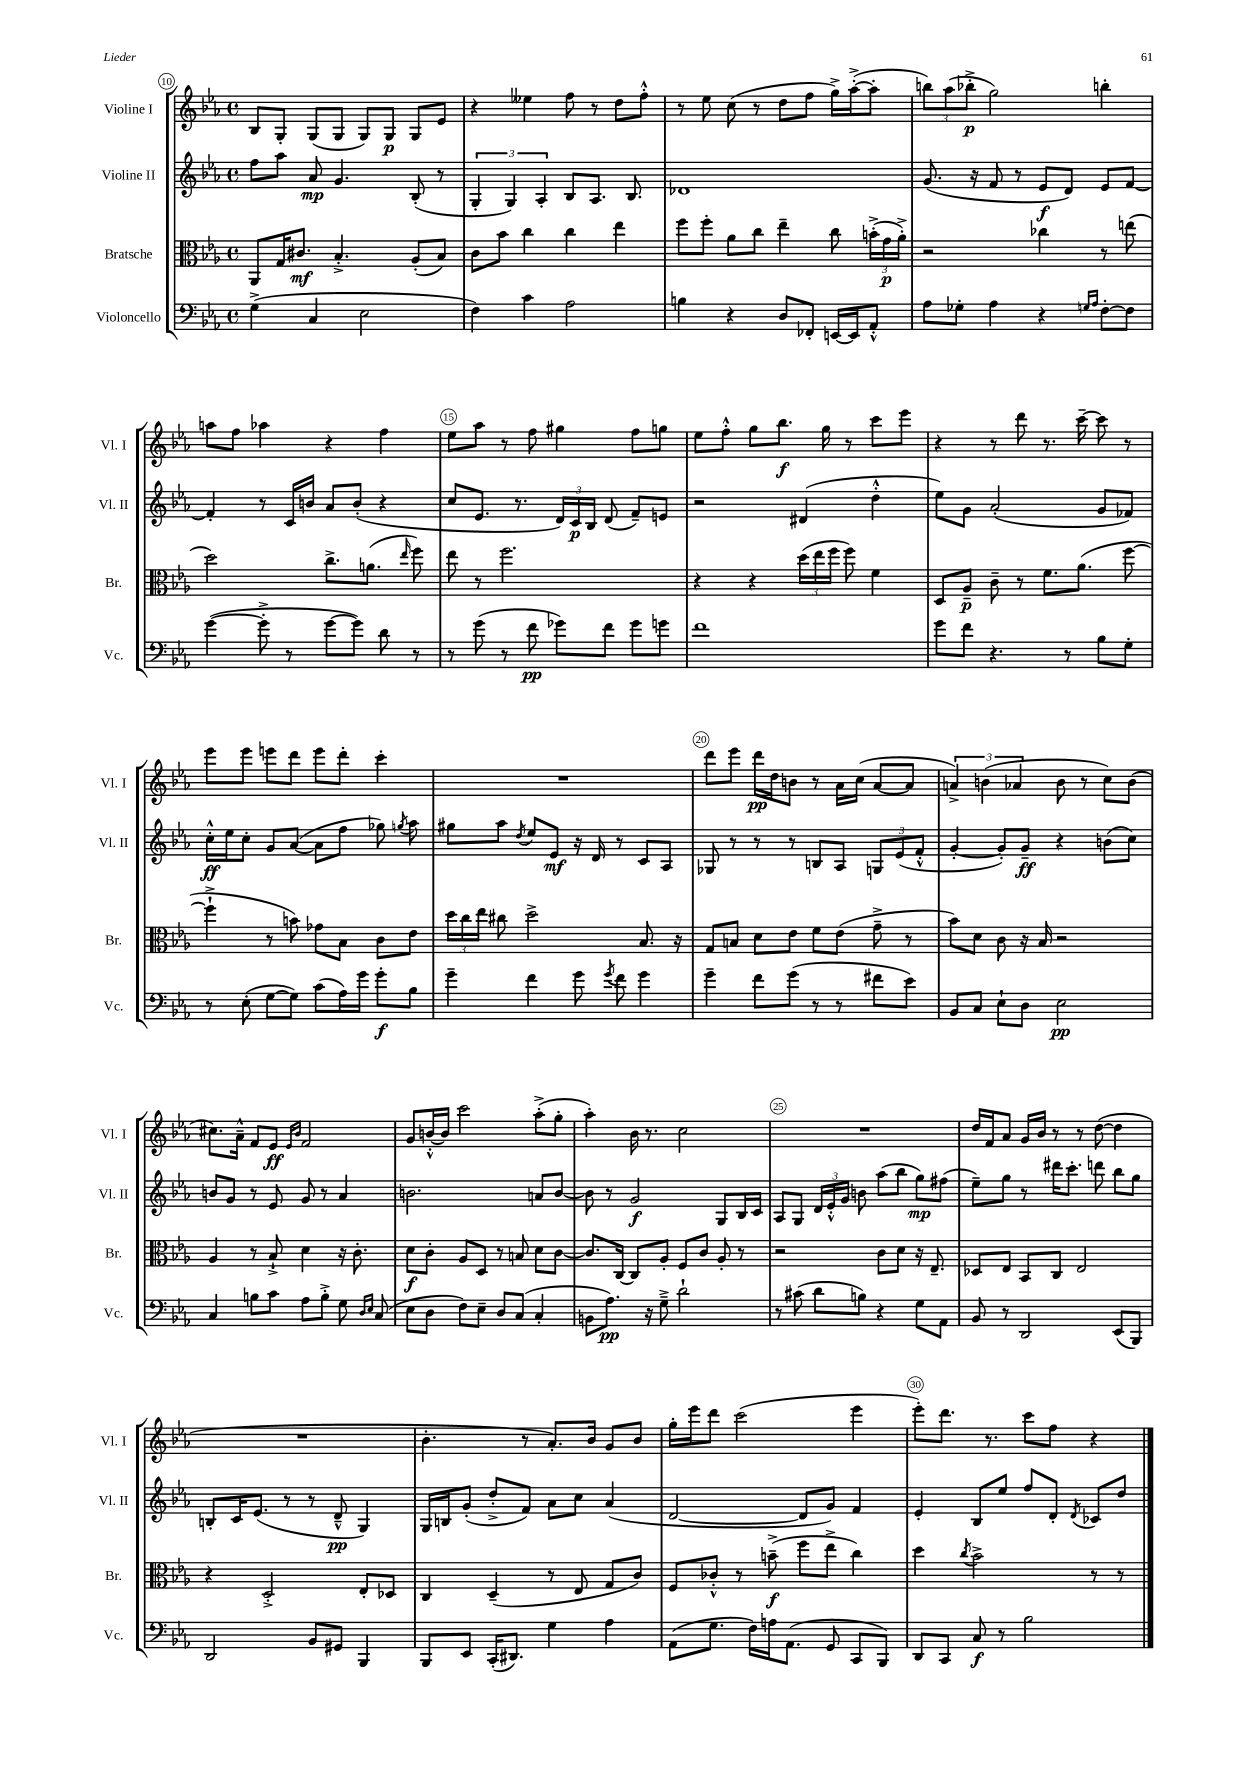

**kern	**kern	**kern	**kern
*staff4	*staff3	*staff2	*staff1
*clefF4	*clefC3	*clefG2	*clefG2
*k[b-e-a-]	*k[b-e-a-]	*k[b-e-a-]	*k[b-e-a-]
*M4/4	*M4/4	*M4/4	*M4/4
*met(c)	*met(c)	*met(c)	*met(c)
(4G^	8AA-	8ff	8B-
.	16G	8aa-	8G'
.	8.c#	.	.
4C	.	8a-	(8G
.	4.B-'^	4.g	8G
2E-	.	.	8G)
.	.	.	8G
.	(8A-'	(8B-'	8G
.	8B-)	8r	8e-
=	=	=	=
4F)	8c	6G'	4r
.	8b-	.	.
.	.	6G)	.
4c	4cc	.	4ee--
.	.	6A-'	.
2A-	4cc	8B-	8ff
.	.	8.A-	8r
.	4ee-	.	8dd
.	.	8.B-	.
.	.	.	8ff'^^
=	=	=	=
4B	8ff	1d-	8r
.	8ff'	.	8ee-
4r	8a-	.	(8cc
.	8cc	.	8r
8D	4ee-~	.	8dd
8FF-'	.	.	8ff
[16EE	8cc	.	16gg^)
16EE]	.	.	([16aa-'^
8AA-'^^	(24b'^	.	8aa-']
.	24g	.	.
.	24a-'^)	.	.
=	=	=	=
8A-	2r	(8.g	12bb)
.	.	.	(12aa-
8G-'	.	.	.
.	.	.	12bb-'^
.	.	16r	.
4A-	.	8f	2gg)
.	.	8r	.
4r	4cc-	8e-	.
.	.	8d)	.
16qqG	.	.	.
16qqA-	.	.	.
[8F'	8r	8e-	4bb'
8F]	(8ee	[8f	.
=	=	=	=
([4g	2dd)	4f']	8aa
.	.	.	8ff
8g'^]	.	8r	4aa-
8r	.	16c	.
.	.	16b	.
[8g	8.cc^	8a-	4r
8g])	.	(8b'	.
.	(8.a	.	.
8d	.	4r	4ff
.	16qqee-	.	.
8r	8ff)	.	.
=	=	=	=
8r	8ee-	8cc	8ee-
(8g	8r	8.e-	8aa-
8r	2.ff	.	8r
.	.	8.r	.
8f	.	.	8ff
8g-)	.	24d)	4gg#
.	.	24c	.
.	.	24B-	.
8f	.	(8d	.
8g-	.	8f~)	8ff
8g	.	8e	8gg
=	=	=	=
1f	4r	2r	8ee-
.	.	.	8ff'^^
.	4r	.	8gg
.	.	.	8.bb-
.	(24dd	(4d#	.
.	24ee-	.	.
.	.	.	16gg
.	24ff	.	.
.	8ff)	.	8r
.	4f	4dd'^^	8ccc
.	.	.	8eee-
=	=	=	=
8g	8D	8ee-)	4r
8f	8A-~	8g	.
4.r	8c~	(2a-'	8r
.	8r	.	8ddd
.	8.f	.	8.r
8r	.	.	.
.	(8.a-	.	[16ccc~
8B-	.	8g	8ccc]
8G'	[8ff	8f-)	8r
=	=	=	=
8r	4ff`^]	16cc'^^	8eee-
.	.	16ee-	.
(8E-'	.	8cc'	8eee-
[8G	8r	8g	8eee
8G])	8b)	([8a-	8ddd
(8c	8g-	8a-]	8eee
16A-)	8B-	8ff	8ddd'
16g	.	.	.
8g'	8c	8gg-)	4ccc'
.	.	8qgg	.
8B-	8e-	8aa-	.
=	=	=	=
4g~	24dd	8gg#	1r
.	24cc	.	.
.	24ee-	.	.
.	8cc#	8aa-	.
.	.	8qdd	.
4f	2dd^	8ee-	.
.	.	8e-	.
8g	.	16r	.
.	.	16d	.
8qg	.	.	.
8f	.	8r	.
4g	8.B-	8c	.
.	.	8A-	.
.	16r	.	.
=	=	=	=
4g~	8G	8G-	8ddd
.	8B	8r	8eee-
8f	8d	8r	16ddd
.	.	.	16dd
(8g	8e-	8r	8b
8r	8f	8B	8r
8r	(8e-	8A-	16a-
.	.	.	(16cc
8f#	8g~^	12G	[8a-
.	.	(12e-	.
8e-)	8r	.	8a-]
.	.	12f'^^	.
=	=	=	=
8BB-	8b-)	[4g'	6a^)
8C	8d	.	.
.	.	.	(6b
8E-`	8c	8g'])	.
.	.	.	6a-
8D	16r	8g~	.
.	16B-	.	.
2E-	2r	4r	8b
.	.	.	8r
.	.	(8b	8cc)
.	.	8cc)	(8b
=	=	=	=
4C	4A-	8b	8.cc#)
.	.	8g	.
.	.	.	16a-~^^
8B	8r	8r	8f
8c	8B-`^	8e-	8e-
.	.	.	16qqe-
.	.	.	16qqb-
8A-	4d	8g	2f
8B'^	.	8r	.
8G	16r	4a-	.
.	8.c'	.	.
16qqD	.	.	.
16qqE-	.	.	.
(8C	.	.	.
=	=	=	=
8E-	8d	2.b	8g
8D	8c'	.	[16b'^^
.	.	.	16b]
8F)	8A-	.	2ccc
8E-~	8D	.	.
8D	8r	.	.
(8C	8B	.	.
4C'	8d	8a	(8aa-'^
.	[8c	[8b	8gg'
=	=	=	=
8BB	8.c]	8b]	4aa-')
8.A-)	.	8r	.
.	[16C	.	.
.	8C]	2g	16b-
16r	.	.	8.r
8G~^	8A-'	.	.
2d`	8F	.	2cc
.	8c	.	.
.	8A-'	8G	.
.	8r	16B-	.
.	.	16c	.
=	=	=	=
8r	2r	8A-	1r
(8c#	.	8G	.
8d	.	24d	.
.	.	24e-'^^	.
.	.	24g	.
8B)	.	8b	.
4r	8c	(8aa-	.
.	8d	8bb-	.
8G	16r	8gg)	.
.	8.E-~	.	.
8AA-	.	(8ff#	.
=	=	=	=
8BB-	8D-	8ee-~)	16dd
.	.	.	16f
8r	8E-	8gg	8a-
2DD	8BB-	8r	16g
.	.	.	16b-
.	8C	16ddd#	8r
.	.	8.ccc'	.
.	2E-	.	8r
.	.	8ddd	([8dd
(8EE-	.	8bb-	4dd]
8BBB-)	.	8gg	.
=	=	=	=
2DD	4r	8B'	1r
.	.	16c	.
.	.	(8.e-	.
.	2D'^	.	.
.	.	8r	.
8BB-	.	8r	.
8GG#	.	8d~^^	.
4BBB-	8E-'	4G)	.
.	8D-	.	.
=	=	=	=
8BBB-	4C	16G	4.b-'
.	.	16B	.
8EE-	.	(8g'	.
(16CC'	(4D~	8dd'^	.
8.DD#)	.	.	.
.	.	8f)	8r
4G	8r	8a-	8.a-')
.	8E-	8cc	.
.	.	.	16b-
4A-	8G	(4a-	8g
.	8c)	.	8b-
=	=	=	=
(8AA-	8F	[2d	16gg'
.	.	.	16eee-
8.G	8c-'^^	.	8ddd
.	8r	.	(2ccc
16F)	.	.	.
16A	(8b~^	.	.
(8.AA-	.	.	.
.	8ff	8d]	.
8GG	8ee-^	8g)	.
8CC	4cc)	4f	4eee-
8BBB-)	.	.	.
=	=	=	=
8DD	4dd	4e-'	8eee-')
8CC	.	.	8.ddd
.	8qcc	.	.
8C	2b-^	8B-	.
.	.	.	8.r
8r	.	8ee-	.
2B-	.	8ff	8ccc
.	.	8d'	8ff
.	.	8qd	.
.	8r	8c-	4r
.	8r	8dd	.
==	==	==	==
*-	*-	*-	*-
